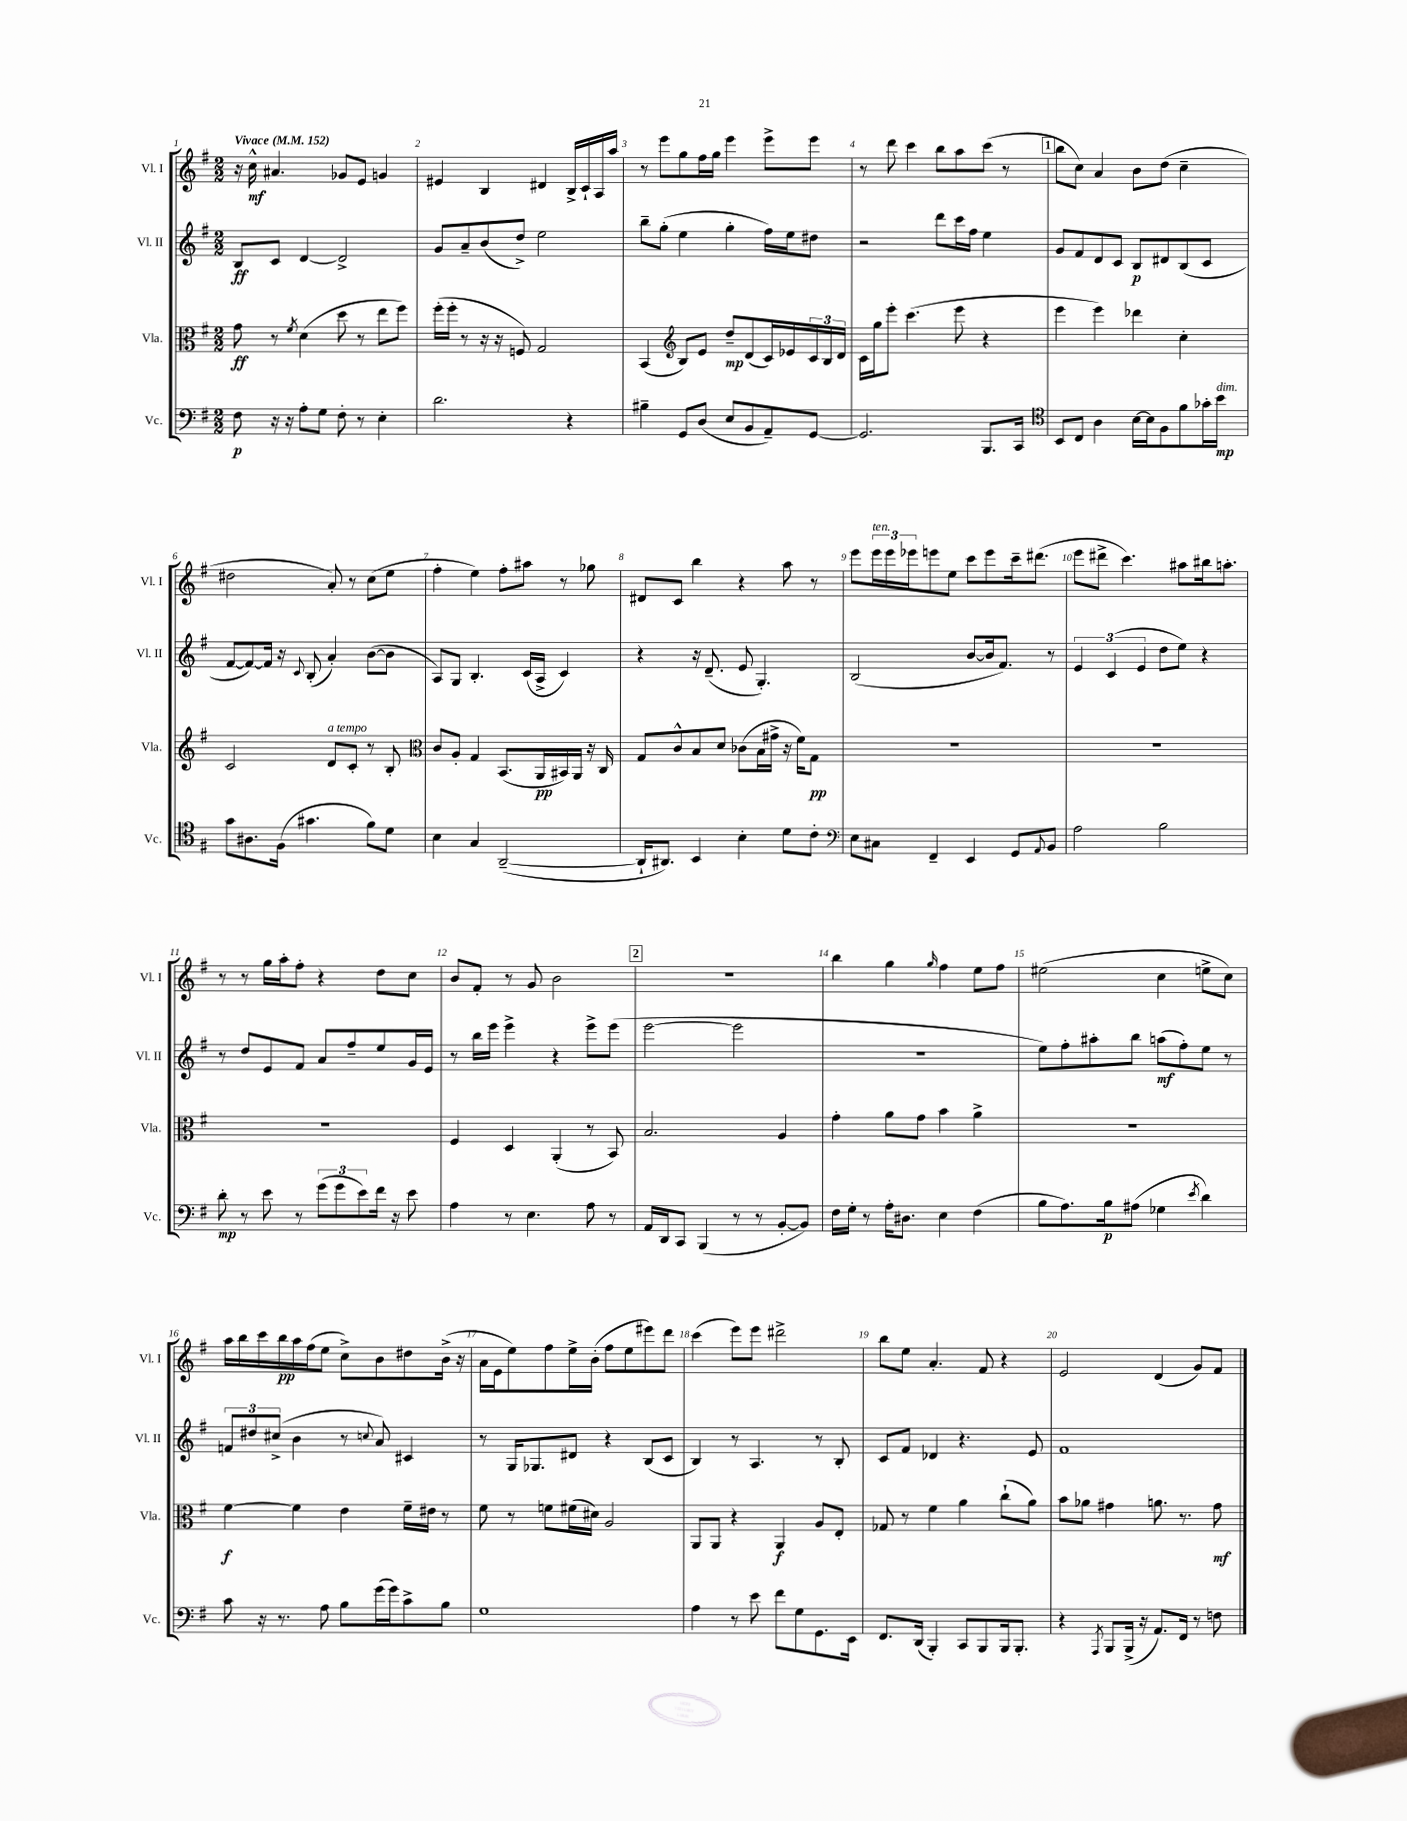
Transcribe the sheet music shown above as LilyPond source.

<<
\new StaffGroup <<
\new Staff = "s0" \with { instrumentName = "Vl. I" shortInstrumentName = "Vl. I" } {
    \clef treble \key g \major \numericTimeSignature \time 2/2 \tempo "Vivace" 4 = 152
    r16 c''16-^\mf ais'4. ges'8 e'8 g'4 |
    eis'4 b4 dis'4 b16-> c'16-! a16 a''16 |
    r8 e'''8 g''8 fis''16 g''16 e'''4 e'''8-> e'''8 |
    r8 d'''8 c'''4 b''8 a''8 c'''8( r8 |
    \mark \markup { \box "1" } b''8 c''8) a'4 b'8 d''8( c''4-- |
    dis''2 a'8-.) r8 c''8( e''8 |
    fis''4-. e''4) fis''8-. ais''8 r8 ges''8 |
    dis'8 c'8 b''4 r4 a''8 r8 |
    e'''8 \tuplet 3/2 { e'''16^\markup { \italic "ten." } e'''16 ees'''16 } e'''8 e''8 c'''8 e'''8 c'''16-- dis'''8.( |
    e'''8 dis'''8-> c'''4.) ais''8 bis''16 a''8.-. |
    r8 r8 g''16 a''16-. fis''8-. r4 d''8 c''8 |
    b'8 fis'8-. r8 g'8 b'2 |
    \mark \markup { \box "2" } R1 |
    b''4 g''4 \grace { g''16 } fis''4 e''8 fis''8 |
    eis''2( c''4 e''8-> c''8) |
    a''16 b''16 c'''16 b''16\pp a''16 fis''16( e''8 c''8->) b'8 dis''8 b'16->( r16 |
    a'16 e'16 e''8) fis''8 e''16-> b'16-.( fis''8 e''8 eis'''8) d'''8 |
    c'''4( e'''8) e'''8 dis'''2-> |
    b''8 e''8 a'4.-. fis'8 r4 |
    e'2 d'4( g'8) fis'8 \bar "|." |
}
\new Staff = "s1" \with { instrumentName = "Vl. II" shortInstrumentName = "Vl. II" } {
    \clef treble \key g \major \numericTimeSignature \time 2/2
    b8\ff c'8 d'4~ d'2-> |
    g'8 a'8-- b'8( d''8->) e''2 |
    b''8-- g''8-.( e''4 g''4-. fis''16) e''16 dis''8 |
    r2 d'''8 c'''16 fis''16 e''4 |
    \mark \markup { \box "1" } g'8 fis'8 d'8 c'8 b8\p dis'8 b8( c'8 |
    fis'8~ fis'8~) fis'16 r16 \appoggiatura { c'8 } b8-.( a'4-.) b'8~( b'8 |
    a8) g8 b4.-. c'16( a16-> c'4) |
    r4 r16 d'8.--( e'8 g4.-.) |
    b2( b'8~ b'16 fis'8.) r8 |
    \tuplet 3/2 { e'4 c'4( e'4 } d''8 e''8) r4 |
    r8 d''8 e'8 fis'8 a'8 fis''8-- e''8 g'16 e'16 |
    r8 b''16 e'''16 e'''4-> r4 e'''8-> e'''8( |
    \mark \markup { \box "2" } e'''2~ e'''2 |
    R1 |
    e''8) fis''8-. ais''8-. b''8 a''8\mf( fis''8-.) e''8 r8 |
    \tuplet 3/2 { f'8 dis''8 cis''8->( } b'4 r8 \appoggiatura { c''8 } a'8) cis'4 |
    r8 g16 ges8. dis'8 r4 b8( c'8 |
    b4) r8 a4. r8 b8-. |
    c'8 fis'8 des'4 r4. e'8 |
    fis'1 \bar "|." |
}
\new Staff = "s2" \with { instrumentName = "Vla." shortInstrumentName = "Vla." } {
    \clef alto \key g \major \numericTimeSignature \time 2/2
    g'8\ff r8 \acciaccatura { fis'8 } d'4( d''8 r8 e''8 fis''8) |
    fis''16-.( fis''16-. r8 r16 r16 f8) g2 |
    b,4( \clef treble b8) e'8 d''8--\mp d'8( c'16) ees'16 \tuplet 3/2 { c'16 b16 d'16 } |
    c'16 g''16 e'''8-. c'''4.( e'''8 r4 |
    \mark \markup { \box "1" } e'''4 e'''4) des'''4 c''4-. |
    c'2 d'8^\markup { \italic "a tempo" } c'8-. r8 b8-. |
    \clef alto c'8 a8-. g4 b,8.( a,16\pp bis,16) a,16 r16 c16 |
    g8 c'8-^ b8 d'8 ces'8( b16 gis'16-> r16 fis'16) g8\pp |
    R1 |
    R1 |
    R1 |
    fis4 d4 a,4-.( r8 b,8) |
    \mark \markup { \box "2" } b2. a4 |
    g'4-. a'8 g'8 b'4 a'4-> |
    R1 |
    fis'4~\f fis'4 e'4 fis'16-- eis'16 r8 |
    fis'8 r8 f'8 fis'16( dis'16) a2 |
    a,8 a,8 r4 a,4\f a8 e8-. |
    ges8 r8 fis'4 a'4 c''8-!( a'8) |
    b'8 aes'8 gis'4 a'8. r8. gis'8\mf \bar "|." |
}
\new Staff = "s3" \with { instrumentName = "Vc." shortInstrumentName = "Vc." } {
    \clef bass \key g \major \numericTimeSignature \time 2/2
    fis8\p r16 r16 a8-. g8 fis8-. r8 e4-. |
    d'2. r4 |
    bis4-- g,8 d8( e8 b,8 a,8--) g,8~ |
    g,2. b,,8. c,16 |
    \mark \markup { \box "1" } \clef tenor b,8 c8 a4 b16~ b16 fis8 fis'8 ges'16-. b'16\mp^\markup { \italic "dim." } |
    g'8 ais8. fis16( gis'4. fis'8) d'8 |
    b4 g4 a,2~--( |
    a,16-! ais,8.) b,4 b4-. d'8 c'8-. |
    \clef bass e8 cis8 fis,4-- e,4 g,8 \appoggiatura { a,8 } b,8 |
    a2 b2 |
    d'8-.\mp r8 e'8 r8 \tuplet 3/2 { g'8( g'8 e'8) } fis'16 r16 e'8 |
    a4 r8 e4. a8 r8 |
    \mark \markup { \box "2" } a,16 d,16 c,8 b,,4( r8 r8 b,8~-. b,8) |
    fis16 g16-. r8 a16-. dis8. e4 fis4( |
    b8 a8.) b16\p ais8( ges4 \acciaccatura { e'8 } d'4) |
    c'8 r16 r8. a8 b8 g'16( g'16) c'8-> b8 |
    g1 |
    a4 r8 e'8 fis'8 g8 g,8. e,16 |
    fis,8. d,16( b,,4-.) c,8 b,,8 b,,16 b,,8.-. |
    r4 \acciaccatura { a,,8 } b,,8 b,,16->( r16 a,8.) fis,16 r8 f8 \bar "|." |
}
>>
>>
\layout { \context { \Score \override BarNumber.break-visibility = ##(#f #t #t) barNumberVisibility = #all-bar-numbers-visible } }
